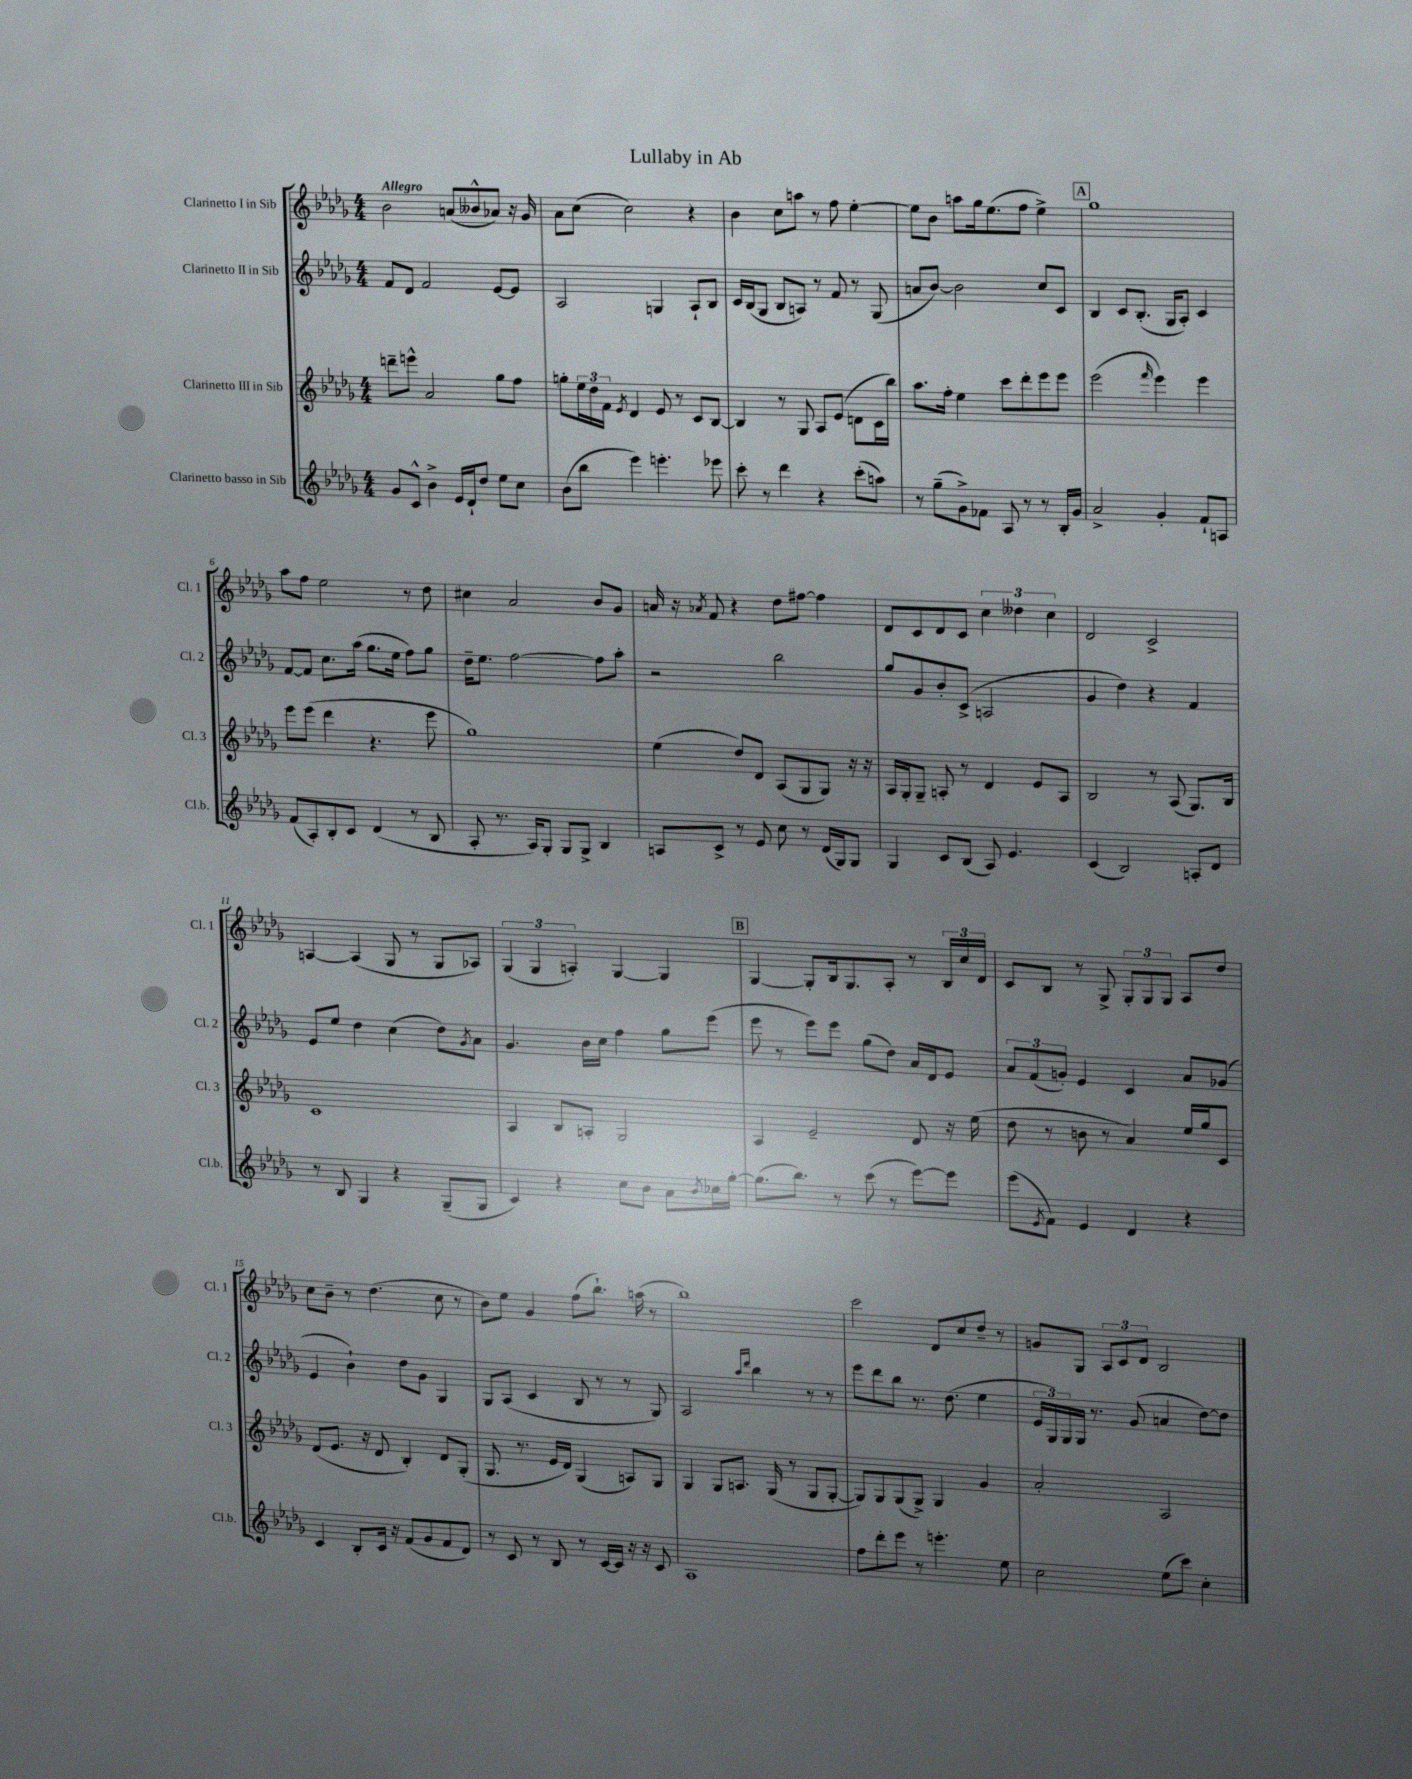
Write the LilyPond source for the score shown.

\header { title = "Lullaby in Ab" }
<<
\new StaffGroup <<
\new Staff = "s0" \with { instrumentName = "Clarinetto I in Sib" shortInstrumentName = "Cl. 1" } {
    \clef treble \key des \major \numericTimeSignature \time 4/4 \tempo "Allegro"
    bes'2 a'8( beses'8-^ aes'8) r16 ges'16 |
    aes'8 c''8( c''2) r4 |
    bes'4 c''8 a''8 r8 f''8 ees''4~-. |
    ees''8 bes'8 a''8 ges''16 ees''8.( f''8 ees''4->) |
    \mark \markup { \box "A" } ges''1 |
    aes''8 f''8 ees''2 r8 des''8 |
    cis''4 aes'2 bes'8 ges'8 |
    a'16 r16 \acciaccatura { aes'8 } f'8 r4 des''8 fis''8~ fis''4 |
    des'8 c'8 des'8 c'8 \tuplet 3/2 { c''4 deses''4 c''4 } |
    des'2 c'2-> |
    a4~ a4( ges8 r8 ges8 aes8) |
    \tuplet 3/2 { ges4( ges4 a4-.) } ges4~ ges4 |
    \mark \markup { \box "B" } ges4~ ges8-. bes16 ges8. aes8-. r8 \tuplet 3/2 { bes16 c''16 des'16 } |
    c'8 bes8 r8 ges8-> \tuplet 3/2 { ges8-. ges8 ges8 } aes8 des''8 |
    c''8 bes'8-- r8 des''4.( c''8 r8 |
    bes'8) ees''8 ges'4 f''8( bes''8.-!) a''16( r8 |
    bes''1) |
    c'''2 des'8 c''8 des''8-- r8 |
    g'8 ges8 \tuplet 3/2 { aes8 c'8 des'8 } bes2 \bar "|." |
}
\new Staff = "s1" \with { instrumentName = "Clarinetto II in Sib" shortInstrumentName = "Cl. 2" } {
    \clef treble \key des \major \numericTimeSignature \time 4/4
    f'8 des'8 f'2 ees'8~ ees'8 |
    aes2 g4 aes8-! bes8 |
    c'16 bes16( ges8 bes8 a8) r8 f'8 r8 ges8( |
    a'8 bes'8~) bes'2 c''8 c'8 |
    \mark \markup { \box "A" } bes4 c'8 bes8.-.( ges16 aes8-.) c'4 |
    f'8~ f'8 c''8. aes''16( ges''8. ees''16 f''8) ges''8 |
    des''16-- ees''8. f''2~ f''8 aes''8-. |
    r2 bes''2 |
    ges''8 ges'8 bes'8-. c'8->( a2 |
    ges'4 des''4) r4 f'4 |
    ees'8 ees''8 des''4 c''4( des''8) \acciaccatura { ges'8 } aes'8 |
    ges'4. bes'16 c''16 f''4 ges''8 ees'''8( |
    \mark \markup { \box "B" } ees'''8 r8 ees'''8) ees'''8 ges''8( des''8) aes'16 des'16 ees'8 |
    \tuplet 3/2 { aes'8 f'8( g'8-.) } ees'4 c'4 aes'8 ges'8( |
    ees'4 bes'4-!) des''8 ges'8 ges4 |
    ges8 aes8( c'4 bes8 r8 r8 ges8) |
    aes2 \grace { aes''16 des'''16 } bes''4 r8 r8 |
    ees'''8 des'''8 bes''8 r8. des''8.( ees''4 |
    \tuplet 3/2 { ees'16 ges16) ges16 } ges16 r8. ges'8( a'4 des''8~) des''8 \bar "|." |
}
\new Staff = "s2" \with { instrumentName = "Clarinetto III in Sib" shortInstrumentName = "Cl. 3" } {
    \clef treble \key des \major \numericTimeSignature \time 4/4
    d'''8-- e'''8-^ aes'2 ges''8 f''8 |
    g''8-. \tuplet 3/2 { ees''16 des''16 f'16 } \acciaccatura { ees'8 } des'4 ees'8 r8 c'8 bes8~ |
    bes4 r8 ges8 aes8 ees'8( d'8 c'16 bes''16) |
    aes''8. f''16-. ees''4 c'''8 des'''8-. ees'''8 ees'''8 |
    \mark \markup { \box "A" } ees'''2( \grace { f'''16 } ees'''4) ees'''4 |
    ees'''8 ees'''8( des'''4 r4. ees'''8 |
    ges''1) |
    ees''4( des''8) des'8 aes8( ges8 ges8) r16 r16 |
    aes16 ges16-. ges8-- a8-. r8 des'4 ees'8 a8 |
    bes2 r8 aes8( ges8.) bes16 |
    c'1 |
    aes4 bes8 a8-. ges2 |
    \mark \markup { \box "B" } aes4 ees'2-- des'8 r16 ees''16( |
    des''8 r8 b'8 r8 aes'4) ees''16 ges''16 c'8 |
    des'8( ees'8. r16 des'8 bes4-.) des'8 ges8-.( |
    ges8. r8. ees'16 des'16) ges4( a8) ges8 |
    ges4 ges8 a8. ges16( r8 ges8 ges8~-. |
    ges8) ges8 ges8( ges8->) ges4 ges'4 |
    aes'2-. aes2 \bar "|." |
}
\new Staff = "s3" \with { instrumentName = "Clarinetto basso in Sib" shortInstrumentName = "Cl.b." } {
    \clef treble \key des \major \numericTimeSignature \time 4/4
    ges'8 c'8-^ bes'4-> ees'16 des'16-! des''8 ees''8 c''8 |
    bes'8( bes''8 ees'''4) e'''4.-. ees'''8 |
    c'''8-. r8 des'''4 r4 c'''8-.( a''8) |
    r8 ges''8--( ges'8->) fes'8 aes8 r8 r8 bes16-. ges'16 |
    \mark \markup { \box "A" } aes'2-> ges'4-. f'8-! a8 |
    f'8( aes8-.) bes8-. c'8 des'4( r8 bes8 |
    aes8-. r8. aes16) ges8-. ges8 ges8-> bes4 |
    a8 c'8-> r8 ees'8 c''8 r8 des'16( ges16) ges8 |
    ges4 c'8 bes8( aes8) ees'4. |
    c'4( bes2) a8-. des'8 |
    r8 bes8 ges4 r4 ges8--( ges8 |
    c'4) r4 c''8 bes'8 aes'8 \acciaccatura { bes'8 } ces''16 ges''16~-. |
    \mark \markup { \box "B" } ges''8.( bes''8.) r8 c'''8( r8 ees'''8~) ees'''8 |
    ees'''8( \acciaccatura { ees'8 } f'8) ees'4 des'4 r4 |
    c'4 bes8-. c'16 r16 f'8( ges'8 f'8 des'8) |
    r8 c'8 r8 bes8 r8 c'16~ c'16 r16 r16 c'8 |
    aes1 |
    f''8 des'''8-. ees'''8 r8 e'''4.-. ees''8 |
    c''2 ees''8( c'''8) c''4-. \bar "|." |
}
>>
>>
